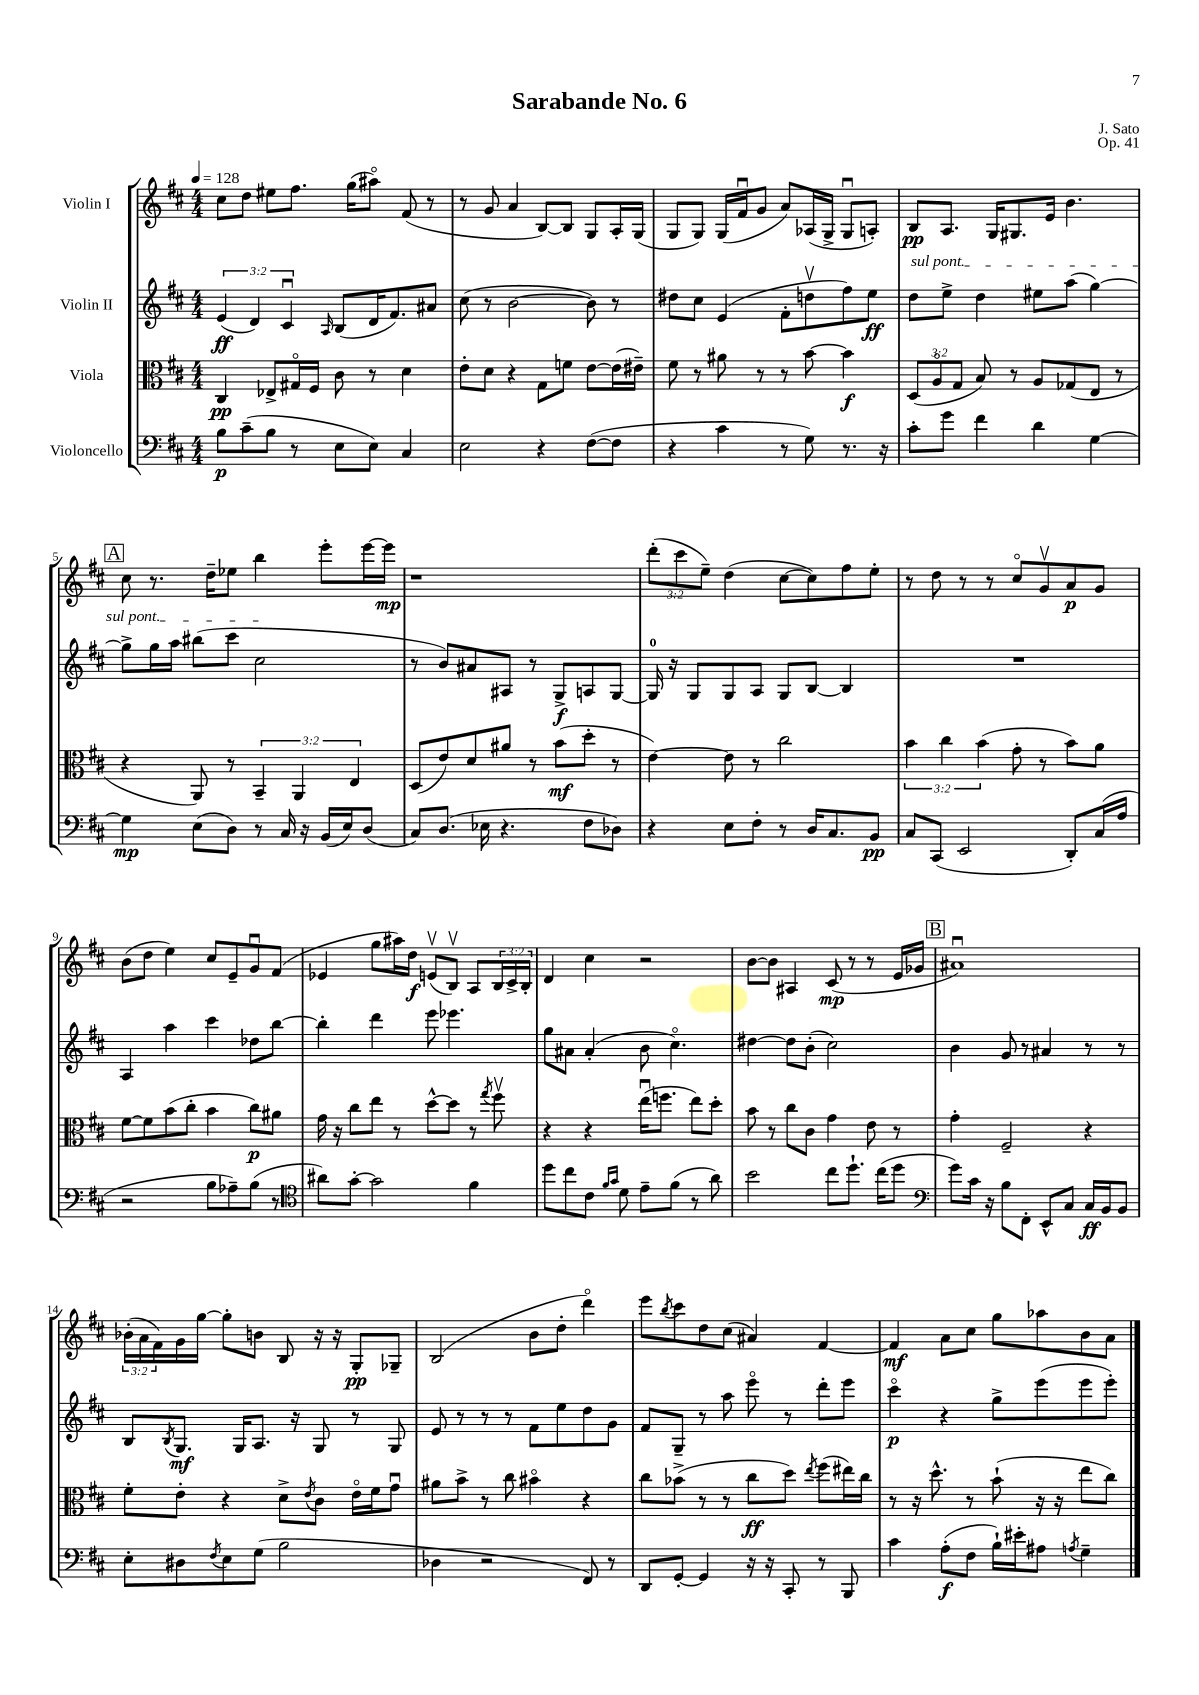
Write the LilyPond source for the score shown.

\header { title = "Sarabande No. 6" composer = "J. Sato" opus = "Op. 41" }
<<
\new StaffGroup <<
\new Staff = "s0" \with { instrumentName = "Violin I" } {
    \clef treble \key d \major \numericTimeSignature \time 4/4 \override Staff.TupletNumber.text = #tuplet-number::calc-fraction-text \tempo 4 = 128
    cis''8 d''8 eis''8 fis''8. g''16( ais''8\flageolet) fis'8( r8 |
    r8 g'8 a'4 b8~) b8 g8 a16-. g16( |
    g8 g8) g16( fis'16\downbow g'8 a'8) aes16( g16-> g8\downbow a8-.) |
    b8\pp a8. g16 gis8. e'16 b'4. |
    \mark \markup { \box "A" } cis''8 r8. d''16-- ees''8 b''4 e'''8-. e'''16~ e'''16\mp |
    r1 |
    \tuplet 3/2 { d'''8-.( cis'''8 e''8--) } d''4( cis''8~ cis''8) fis''8 e''8-. |
    r8 d''8 r8 r8 cis''8\flageolet g'8\upbow a'8\p g'8 |
    b'8( d''8 e''4) cis''8 e'8-- g'8\downbow fis'8( |
    ees'4 g''8 ais''16) d''16\f e'8\upbow( b8\upbow) a8 \tuplet 3/2 { b16 cis'16-> b16-. } |
    d'4 cis''4 r2 |
    b'8~ b'8 ais4 cis'8\mp( r8 r8 e'16 ges'16 |
    \mark \markup { \box "B" } ais'1\downbow) |
    \tuplet 3/2 { bes'16-.( a'16 fis'16) } g'16 g''16~ g''8-. b'8 b8 r16 r16 g8-.\pp ges8-- |
    b2( b'8 d''8-. d'''4\flageolet) |
    e'''8 \acciaccatura { b''8 } cis'''8 d''8 cis''8( ais'4) fis'4~ |
    fis'4\mf a'8 cis''8 g''8 aes''8 b'8 a'8 \bar "|." |
}
\new Staff = "s1" \with { instrumentName = "Violin II" } {
    \clef treble \key d \major \numericTimeSignature \time 4/4 \override Staff.TupletNumber.text = #tuplet-number::calc-fraction-text
    \tuplet 3/2 { e'4\ff( d'4) cis'4\downbow } \grace { a16 } b8( d'16 fis'8.) ais'8 |
    cis''8( r8 b'2~ b'8) r8 |
    dis''8 cis''8 e'4( fis'8-. d''8\upbow fis''8) e''8\ff |
    \once \override TextSpanner.bound-details.left.text = \markup { \italic "sul pont." } d''8\startTextSpan e''8-> d''4 eis''8 a''8( g''4~) |
    \mark \markup { \box "A" } g''8-> g''16 a''16 bis''8( cis'''8 cis''2\stopTextSpan |
    r8 b'8) ais'8 ais8 r8 g8->\f a8 g8~ |
    g16-0 r16 g8 g8 a8 g8 b8~ b4 |
    R1 |
    a4 a''4 cis'''4 des''8 b''8~ |
    b''4-. d'''4 e'''8 ees'''4. |
    g''8 ais'8 ais'4-.( b'8 cis''4.\flageolet) |
    dis''4~ dis''8 b'8-.( cis''2) |
    \mark \markup { \box "B" } b'4 g'8 r8 ais'4 r8 r8 |
    b8 \acciaccatura { b8 } g8.\mf g16 a8. r16 g8 r8 g8 |
    e'8 r8 r8 r8 fis'8 e''8 d''8 g'8 |
    fis'8 g8-- r8 a''8 e'''8\flageolet r8 d'''8-. e'''8 |
    cis'''4\flageolet\p r4 g''8-> e'''8( e'''8 e'''8-.) \bar "|." |
}
\new Staff = "s2" \with { instrumentName = "Viola" } {
    \clef alto \key d \major \numericTimeSignature \time 4/4 \override Staff.TupletNumber.text = #tuplet-number::calc-fraction-text
    cis4\pp ees8-> gis16\flageolet fis16 cis'8 r8 d'4 |
    e'8-. d'8 r4 g8 f'8 e'8~ e'16( eis'16--) |
    fis'8 r8 ais'8 r8 r8 b'8~ b'4\f |
    \tuplet 3/2 { d8( a8\flageolet g8 } b8) r8 a8 ges8( e8 r8 |
    \mark \markup { \box "A" } r4 a,8) r8 \tuplet 3/2 { b,4-- a,4 e4 } |
    d8( e'8) d'8 ais'8 r8 b'8\mf( d''8-. r8 |
    e'4~) e'8 r8 cis''2 |
    \tuplet 3/2 { b'4 cis''4 b'4( } g'8-. r8 b'8) a'8 |
    fis'8~ fis'8 b'8( cis''8-. b'4 cis''8\p) ais'8 |
    g'16 r16 cis''8 e''8 r8 d''8~-^ d''8 r8 \acciaccatura { g''8 } fis''8\upbow |
    r4 r4 e''16\downbow( f''8. e''8) d''8-. |
    b'8 r8 cis''8 cis'8 g'4 e'8 r8 |
    \mark \markup { \box "B" } g'4-. fis2-- r4 |
    fis'8-. e'8-. r4 d'8-> \acciaccatura { e'8 } cis'8 e'16\flageolet fis'16 g'8\downbow |
    ais'8 b'8-> r8 cis''8 bis'4\flageolet r4 |
    cis''8 bes'8->( r8 r8 cis''8\ff d''8) \acciaccatura { e''8 } fis''8( eis''16) cis''16 |
    r8 r16 d''8.-^ r8 b'8-!( r16 r16 e''8 cis''8) \bar "|." |
}
\new Staff = "s3" \with { instrumentName = "Violoncello" } {
    \clef bass \key d \major \numericTimeSignature \time 4/4
    b8\p cis'8--( b8 r8 e8 e8) cis4 |
    e2 r4 fis8~( fis8 |
    r4 cis'4 r8 g8) r8. r16 |
    cis'8-. g'8 fis'4 d'4 g4~ |
    \mark \markup { \box "A" } g4\mp e8( d8) r8 cis16 r16 b,16( e16) d8( |
    cis8) d8.( ees16 r4. fis8 des8) |
    r4 e8 fis8-. r8 d16 cis8. b,8\pp |
    cis8 cis,8( e,2 d,8-.) cis16( a16 |
    r2 b8 aes8--) b8( r8 |
    \clef tenor ais'8) g'8~-. g'2 fis'4 |
    d''8 cis''8 cis'8 \grace { fis'16 g'16 } d'8 e'8-- fis'8( r8 a'8) |
    b'2 cis''8 d''8.-! cis''16( d''8 |
    \mark \markup { \box "B" } \clef bass g'8) cis'16 r16 b8 fis,8-. e,8-^ cis8 cis16\ff b,16 b,8 |
    e8-. dis8 \acciaccatura { fis8 } e8 g8( b2 |
    des4 r2 fis,8) r8 |
    d,8 g,8~-. g,4 r16 r16 cis,8-. r8 b,,8 |
    cis'4 a8-.\f( fis8 b16-!) eis'16-. ais8 \acciaccatura { a8 } g4-- \bar "|." |
}
>>
>>
